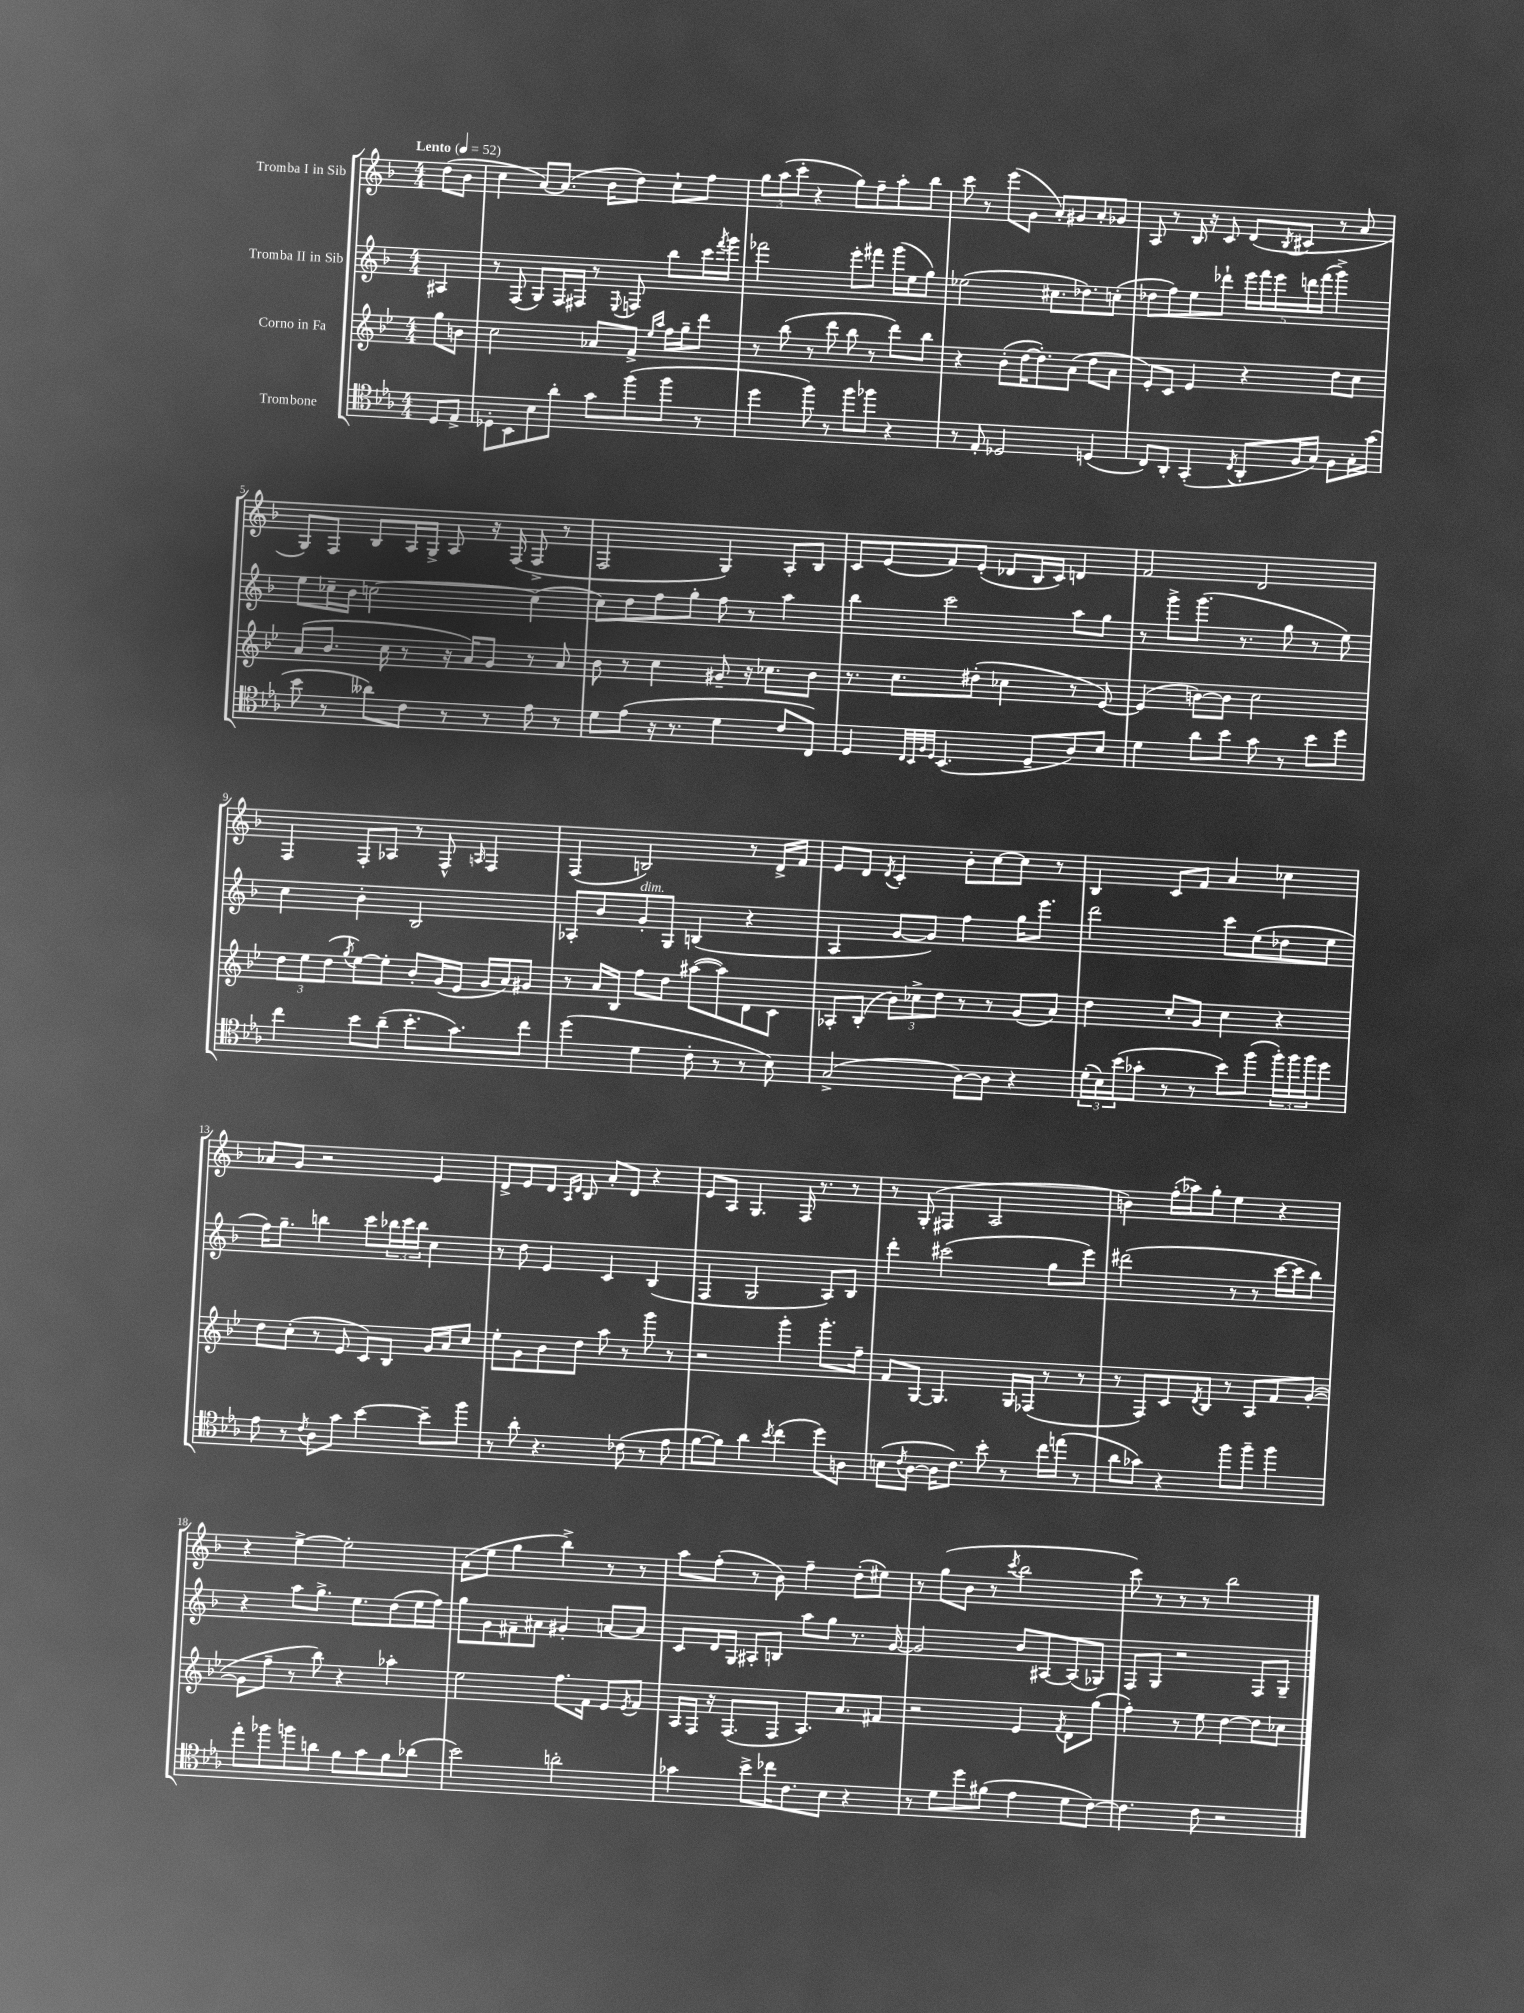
<<
\new StaffGroup <<
\new Staff = "s0" \with { instrumentName = "Tromba I in Sib" } {
    \clef treble \key f \major \numericTimeSignature \time 4/4 \partial 4 \tempo "Lento" 4 = 52
    d''8( bes'8 |
    c''4 a'8~) a'8.( bes'16 d''8) c''8-! f''8 |
    \tuplet 3/2 { g''8 a''8( c'''8-. } r4 g''8) f''8-- a''8-. bes''8 |
    c'''8 r8 e'''8( g'8 a'8-.) gis'8 a'8-. ges'8 |
    a8 r8 bes16 r16 c'8 d'8( \acciaccatura { bes8 } cis'8 r8 a'8 |
    g8) f8 bes8 a16 g16-> a8 r16 f16( f8-> r8 |
    f2 g4) a8-. bes8 |
    c'8 e'8( f'8) e'8-.( des'8 bes16 c'16) d'4 |
    f'2 d'2 |
    f4 f8-. aes8 r8 f8-^ \grace { a16 } f4 |
    f4( b2) r8 d'16-> f'16 |
    e'8 d'8 \acciaccatura { d'8 } c'4-. bes'8-. c''8~ c''8 r8 |
    bes4 c'8 f'8 a'4 ces''4 |
    aes'8 g'8 r2 e'4 |
    d'8-> e'8 d'8 \grace { a16 d'16 } bes8 a'8-. d'8 r4 |
    e'8 a8 g4. f16 r8. r8 |
    r8 g8-.( fis4 a2 |
    b'4) f''16-.( aes''16) g''8-. e''4 r4 |
    r4 e''4~-> e''2-. |
    a'8( e''8 g''4 bes''4->) r8 r8 |
    a''8 f''8-.( r8 bes'8) f''4-- d''8-.( eis''8) |
    r8 g''8( bes'8 r8 \acciaccatura { c'''8 } bes''2 |
    c'''8) r8 r8 r8 bes''2 \bar "|." |
}
\new Staff = "s1" \with { instrumentName = "Tromba II in Sib" } {
    \clef treble \key f \major \numericTimeSignature \time 4/4 \partial 4
    ais4 |
    r8 f8( g8) f16 fis16 r8 \appoggiatura { e8 } f8 bes''8 c'''16 \acciaccatura { f'''8 } g'''16 |
    fes'''2 e'''8-. fis'''8 g'''16( e''16 g''8) |
    ees''2( cis''8. des''8.) c''8-.( |
    des''8 f''8) e''8 des'''8-! \tuplet 5/4 { e'''16 f'''16 e'''16 d'''16 f'''16( } g'''4->) |
    e''8 ces''16-- bes'16 c''2~ c''4( |
    c''8) d''8 f''8 g''8-. f''8 r8 a''4 |
    bes''4 c'''2 a''8 g''8 |
    r8 g'''8-> g'''8.( r8. g''8 r8 e''8) |
    c''4 bes'4-. bes2 |
    aes8-. bes'8 g'8-.^\markup { \italic "dim." } g8 b4( r4 |
    a4 g'8~ g'8) f''4 g''16 e'''8. |
    d'''2 c'''8 e''8( des''8 e''8 |
    f''16) g''8.-- b''4 c'''8 \tuplet 3/2 { bes''16 c'''16 bes''16 } c''4 |
    r8 d''8 e'4 c'4 bes4( |
    f4 g2 a8) bes8 |
    d'''4-. cis'''2( g''8 e'''8) |
    dis'''2( r8 r8 c'''16~ c'''16 bes''8) |
    r4 a''8 g''8.-> e''8. d''8( e''16 f''16) |
    g''8 g'8 fis'8-- ais'8 gis'4-. a'8~ a'8 |
    c'8 d'16 g16 ais8-. b8 a''8 g''8 r8. g'16~ |
    g'2 bes'8 ais8~ ais8( ges8) |
    f8 g8 r2 f8 g8-- \bar "|." |
}
\new Staff = "s2" \with { instrumentName = "Corno in Fa" } {
    \clef treble \key bes \major \numericTimeSignature \time 4/4 \partial 4
    g''8 b'8 |
    c''2 aes'8 f'8-> \grace { ees''16 a''16 } f''16 g''16-- d'''8 |
    r8 bes''8( r8 d'''8 bes''8 r8 d'''8) bes''8 |
    r4 bes'8-.( d''16~ d''8.-.) a'8( d''8 a'8 |
    ees'8-.) c'8 ees'4 r4 d''8 c''8 |
    a'8( bes'8. c''16 r8 r16 a'16) g'8 r8 a'8 |
    bes'8 r8 c''4 gis'8-- r16 ces''8. bes'8 |
    r8. c''8. dis''8-.( ces''4 r8 ees'8~) |
    ees'4( b'8~) b'8 c''2 |
    \tuplet 3/2 { d''8 ees''8 d''8( } \acciaccatura { g''8 } ees''8~) ees''8-. bes'8-. g'16( ees'16 g'16 a'16) gis'8 |
    r8 a'16 bes16 f''8 d''8 ais''8~( ais''8) d'8 c'8 |
    aes8-. bes8-.( \tuplet 3/2 { bes'8) ces''8-> d''8 } r8 r8 g'8( a'8) |
    d''4 c''8-. g'8 c''4 r4 |
    d''8 c''8-.( r8 ees'8 c'8) bes8 g'16 a'16 c''8 |
    ees''8-. g'8 bes'8 d''8 a''8 r8 g'''8 r8 |
    r2 g'''4-. g'''8.-. f''16-- |
    f'8 g8~ g4. g16 fes16( r8 r8 |
    r8 f8) c'8 \acciaccatura { d'8 } bes8 r8 a8 f'8 g'8~-.( |
    g'8 f''8-- r8 bes''8) r4 aes''4-. |
    ees''2 f''8. f'16 ees'8 \acciaccatura { ees'8 } f'8 |
    a16 f16 r16 f8.( f8 a8.) a'8. fis'8 |
    r2 ees'4 \acciaccatura { f'8 } d'8 g''8( |
    f''4-.) r8 ees''8 d''4~ d''8 ces''8 \bar "|." |
}
\new Staff = "s3" \with { instrumentName = "Trombone" } {
    \clef tenor \key ees \major \numericTimeSignature \time 4/4 \partial 4
    d8 ees8-> |
    des8-. bes,8 bes8 aes'8-. g'8 f''8( f''8 r8 |
    d''4 f''8) r8 f''8 fes''8 r4 |
    r8 ees8-. des2 d4( |
    c8) aes,8-. g,4-.( \acciaccatura { c8 } aes,8-. f16 g16) f8 g16-. g'16( |
    bes'8 r8 aeses'8) c'8 r8 r8 ees'8 r8 |
    d'8 ees'8( r16 r8. d'4 c'8 c8) |
    d4 \grace { c32 bes,32 f32 d32 } bes,4.( d8-- aes8) bes8 |
    d'4 aes'8 bes'8 g'8 r8 bes'8 d''8 |
    c''4 bes'8 aes'8--( bes'8.-. g'8.) c''8 |
    d''4( d'4 c'8-. r8 r8 bes8) |
    g2->( aes8~) aes8 r4 |
    \tuplet 3/2 { d'16-.( bes16) bes'16( } ges'8-. r8 r8 bes'8) f''8( \tuplet 3/2 { f''16-.) f''16 f''16 } d''8 |
    ees'8 r8 \acciaccatura { c'8 } aes8 g'8 bes'4~ bes'8-- f''8 |
    r8 aes'8-. r4. ces'8( r8 ees'8 |
    f'8~ f'8) aes'4 \acciaccatura { bes'8 } c''4( d''8) a8 |
    b8( \acciaccatura { c'8 } aes8~ aes16 c'8.) bes'8-. r8 c''16 e''16( r8 |
    aes'8 ges'8) r4 f''8 f''8-- f''4 |
    ees''8-. fes''8 f''8 a'8 f'8 g'8 f'8 aes'8( |
    bes'2) a'2-. |
    ges'4 bes'8-> ces''16 c'8. bes8 r4 |
    r8 d'8 d''8 fis'8( ees'4 d'8 c'8~) |
    c'4. c'8 r2 \bar "|." |
}
>>
>>
